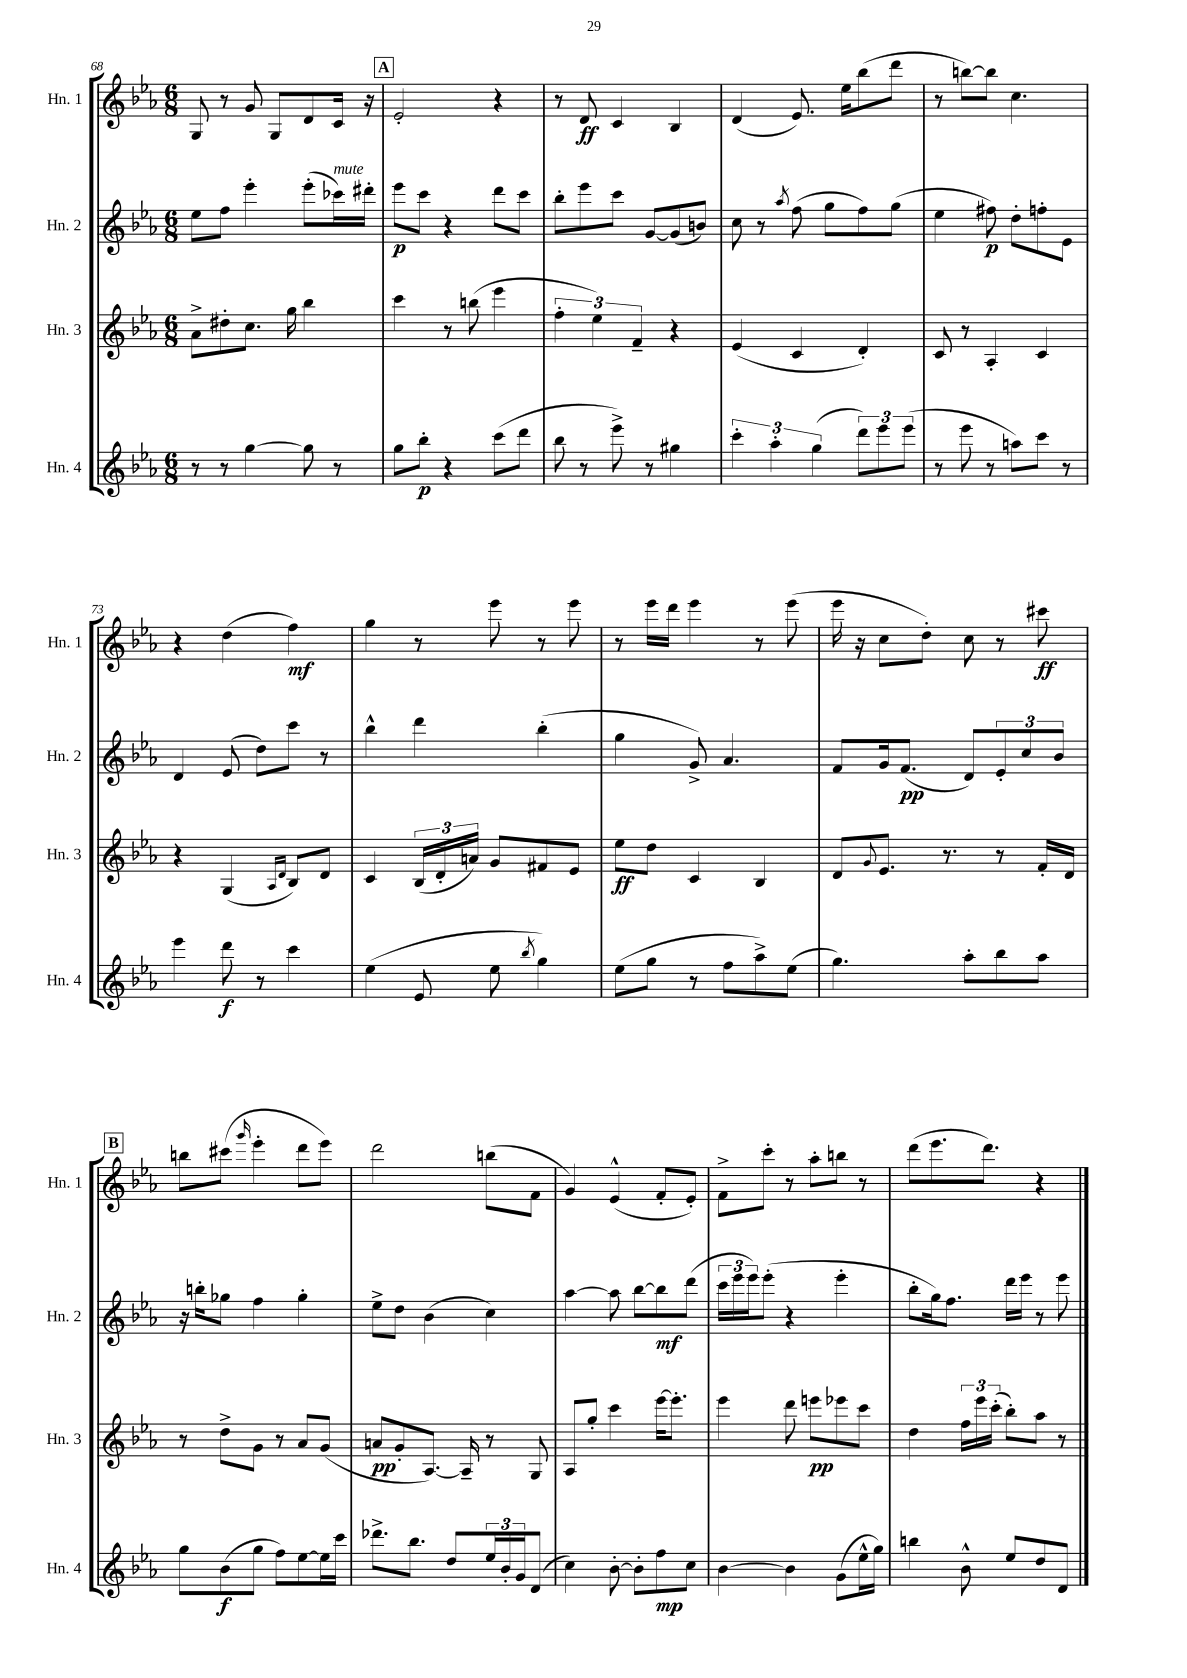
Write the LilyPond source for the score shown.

<<
\new StaffGroup <<
\new Staff = "s0" \with { instrumentName = "Hn. 1" shortInstrumentName = "Hn. 1" } {
    \clef treble \key ees \major \numericTimeSignature \time 6/8
    g8 r8 g'8 g8 d'8 c'16 r16 |
    \mark \markup { \box "A" } ees'2-. r4 |
    r8 d'8\ff c'4 bes4 |
    d'4( ees'8.) ees''16 bes''8( d'''8 |
    r8 b''8~) b''8 c''4. |
    r4 d''4( f''4\mf) |
    g''4 r8 ees'''8 r8 ees'''8 |
    r8 ees'''16 d'''16 ees'''4 r8 ees'''8( |
    ees'''16 r16 c''8 d''8-.) c''8 r8 cis'''8\ff |
    \mark \markup { \box "B" } b''8 cis'''8( \grace { g'''16 } ees'''4-. d'''8 ees'''8) |
    d'''2 b''8( f'8 |
    g'4) ees'4-^( f'8-. ees'8-.) |
    f'8-> c'''8-. r8 aes''8-. b''8 r8 |
    d'''8( ees'''8. d'''8.) r4 \bar "|." |
}
\new Staff = "s1" \with { instrumentName = "Hn. 2" shortInstrumentName = "Hn. 2" } {
    \clef treble \key ees \major \numericTimeSignature \time 6/8
    ees''8 f''8 ees'''4-. ees'''8-.( ces'''16^\markup { \italic "mute" }) dis'''16-. |
    \mark \markup { \box "A" } ees'''8\p c'''8 r4 d'''8 c'''8 |
    bes''8-. ees'''8 c'''8 g'8~ g'8( b'8) |
    c''8 r8 \acciaccatura { aes''8 } f''8( g''8 f''8) g''8( |
    ees''4 fis''8\p) d''8-. f''8-. ees'8 |
    d'4 ees'8( d''8) c'''8 r8 |
    bes''4-^ d'''4 bes''4-.( |
    g''4 g'8->) aes'4. |
    f'8 g'16 f'8.\pp( d'8) \tuplet 3/2 { ees'8-. c''8 bes'8 } |
    \mark \markup { \box "B" } r16 b''16-. ges''8 f''4 ges''4-. |
    ees''8-> d''8 bes'4( c''4) |
    aes''4~ aes''8 bes''8~ bes''8\mf d'''8( |
    \tuplet 3/2 { c'''16 ees'''16 ees'''16) } ees'''8-.( r4 ees'''4-. |
    bes''8-. g''16) f''8. d'''16 ees'''16 r8 ees'''8 \bar "|." |
}
\new Staff = "s2" \with { instrumentName = "Hn. 3" shortInstrumentName = "Hn. 3" } {
    \clef treble \key ees \major \numericTimeSignature \time 6/8
    aes'8-> dis''8-. c''8. g''16 bes''4 |
    \mark \markup { \box "A" } c'''4 r8 b''8( ees'''4 |
    \tuplet 3/2 { f''4-. ees''4) f'4-- } r4 |
    ees'4( c'4 d'4-.) |
    c'8 r8 aes4-. c'4 |
    r4 g4( \grace { aes16 d'16 } bes8) d'8 |
    c'4 \tuplet 3/2 { bes16( d'16-. a'16) } g'8 fis'8 ees'8 |
    ees''8\ff d''8 c'4 bes4 |
    d'8 \appoggiatura { g'8 } ees'8. r8. r8 f'16-. d'16 |
    \mark \markup { \box "B" } r8 d''8-> g'8 r8 aes'8 g'8( |
    a'8\pp g'8-. aes8.~) aes16-- r8 g8 |
    aes8 g''8-. c'''4 ees'''16~ ees'''8.-. |
    ees'''4 d'''8 e'''8\pp ees'''8 c'''8 |
    d''4 \tuplet 3/2 { f''16 ees'''16 c'''16-.( } bes''8-.) aes''8 r8 \bar "|." |
}
\new Staff = "s3" \with { instrumentName = "Hn. 4" shortInstrumentName = "Hn. 4" } {
    \clef treble \key ees \major \numericTimeSignature \time 6/8
    r8 r8 g''4~ g''8 r8 |
    \mark \markup { \box "A" } g''8 bes''8-.\p r4 c'''8( d'''8 |
    bes''8 r8 ees'''8->) r8 gis''4 |
    \tuplet 3/2 { c'''4-. aes''4-. g''4( } \tuplet 3/2 { d'''8) ees'''8 ees'''8( } |
    r8 ees'''8 r8 a''8) c'''8 r8 |
    ees'''4 d'''8\f r8 c'''4 |
    ees''4( ees'8 ees''8 \acciaccatura { bes''8 } g''4) |
    ees''8( g''8 r8 f''8 aes''8->) ees''8( |
    g''4.) aes''8-. bes''8 aes''8 |
    \mark \markup { \box "B" } g''8 bes'8\f( g''8 f''8) ees''8~ ees''16 c'''16 |
    des'''8.-> bes''8. d''8 \tuplet 3/2 { ees''16 bes'16-. g'16 } d'8( |
    c''4) bes'8~-. bes'8-. f''8\mp c''8 |
    bes'4~ bes'4 g'8( ees''16-^ g''16) |
    b''4 bes'8-^ ees''8 d''8 d'8 \bar "|." |
}
>>
>>
\layout { \context { \Score currentBarNumber = #68 } }
